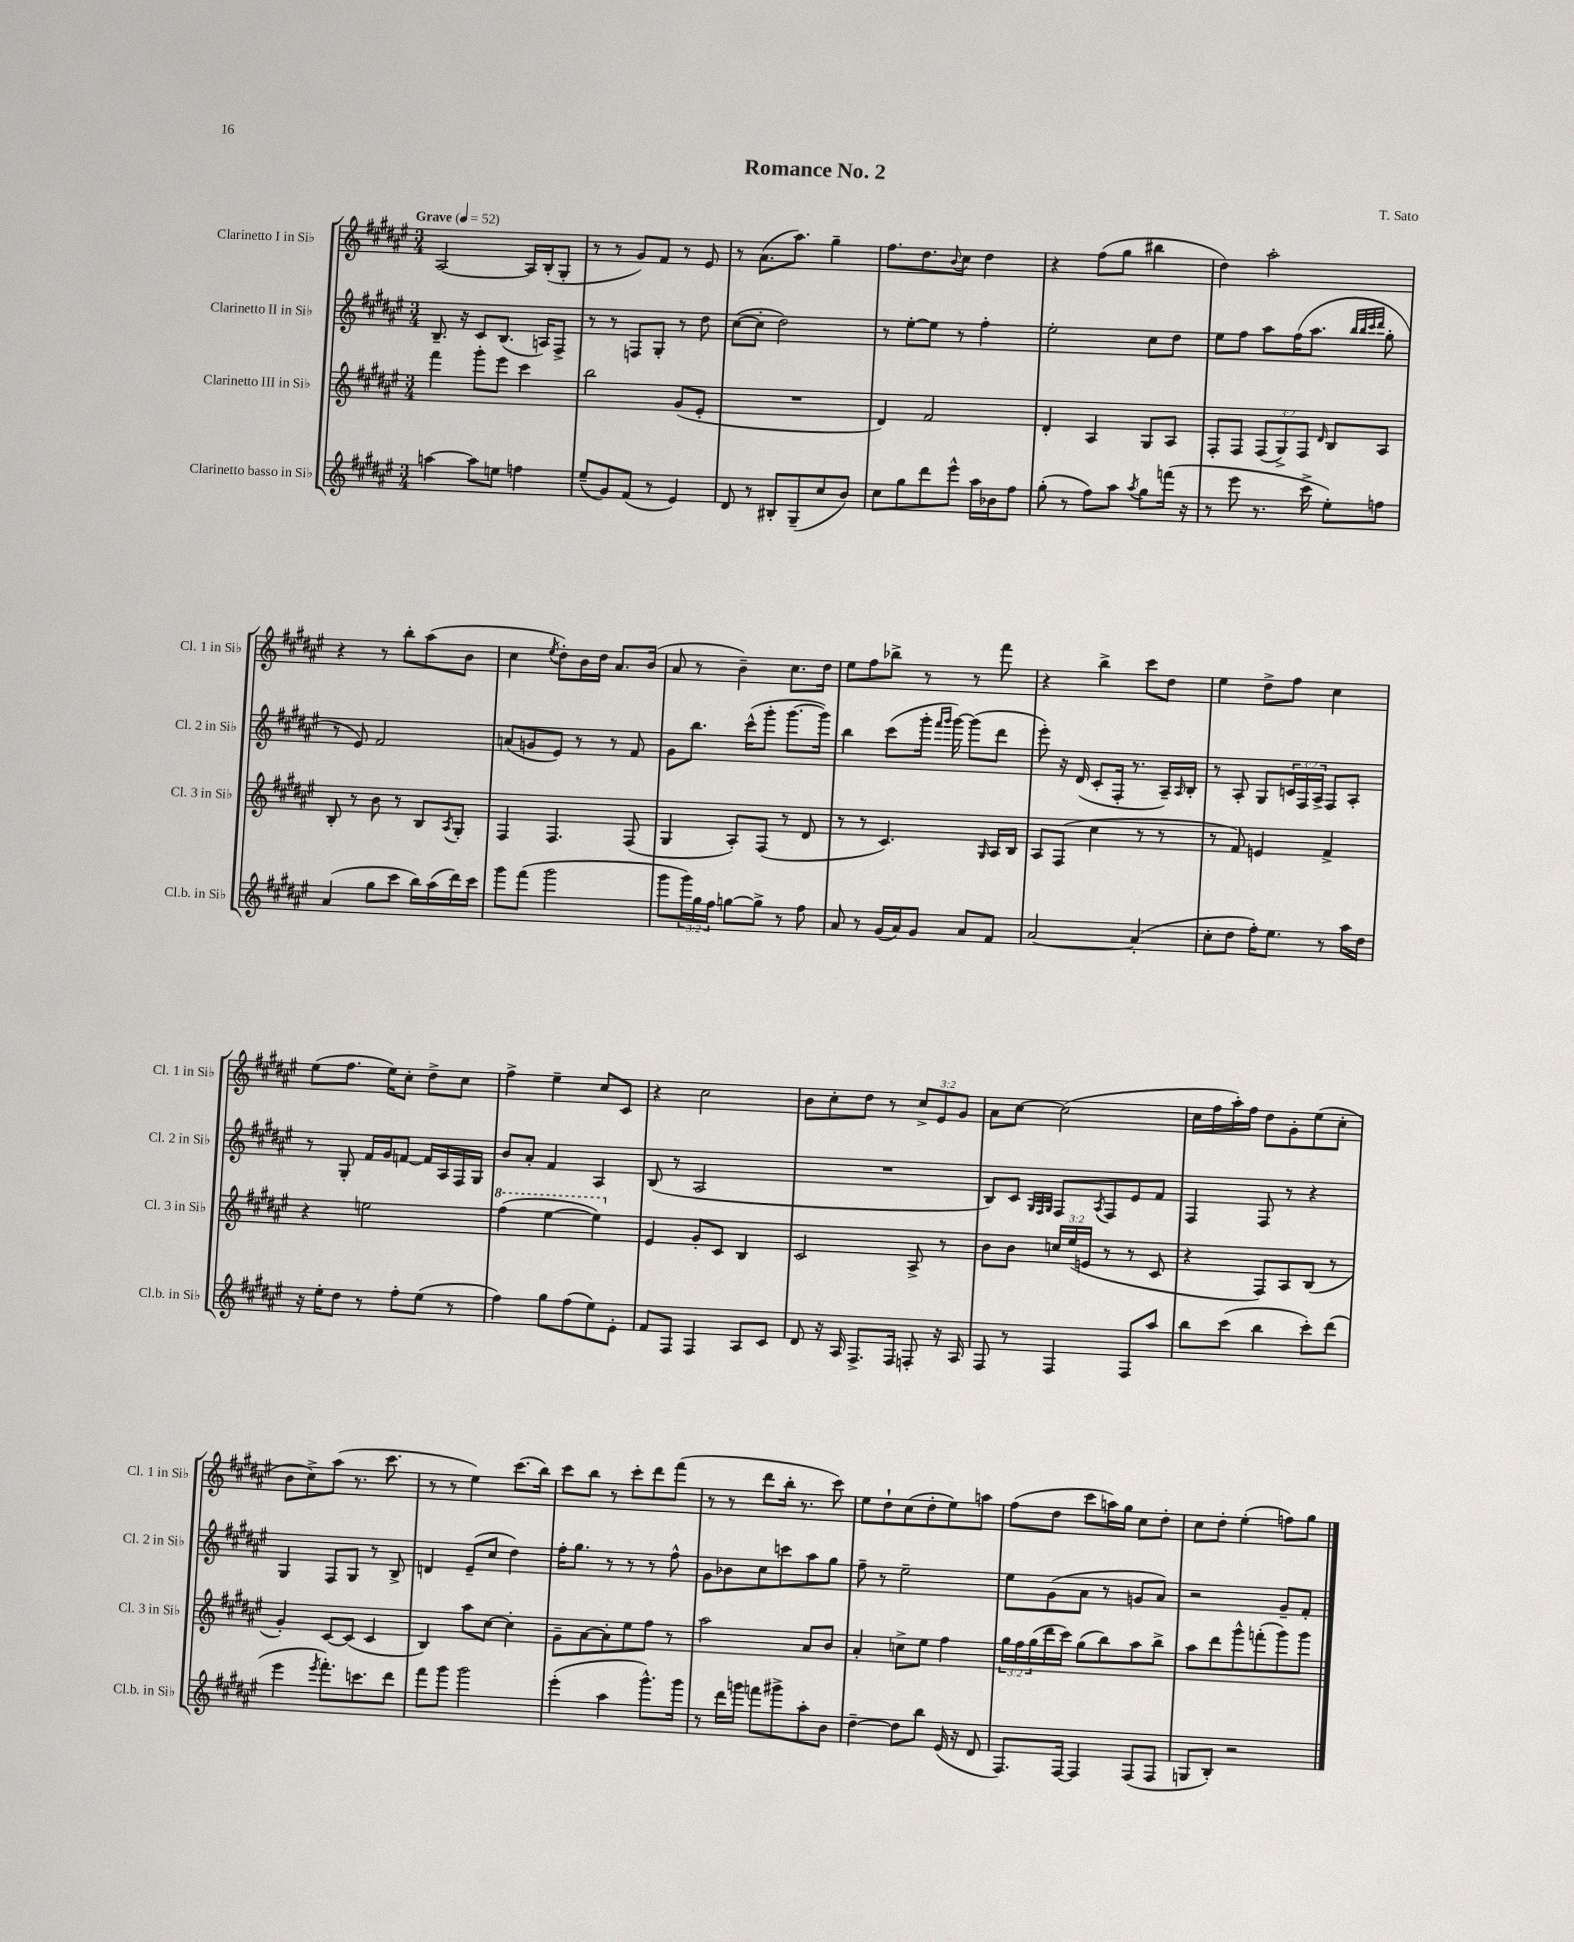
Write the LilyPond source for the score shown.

\header { title = "Romance No. 2" composer = "T. Sato" }
<<
\new StaffGroup <<
\new Staff = "s0" \with { instrumentName = "Clarinetto I in Sib" shortInstrumentName = "Cl. 1 in Sib" } {
    \clef treble \key fis \major \numericTimeSignature \time 3/4 \override Staff.TupletNumber.text = #tuplet-number::calc-fraction-text \tempo "Grave" 4 = 52
    ais2~ ais16 b16-.( gis8-. |
    r8 r8 gis'8) fis'8 r8 eis'8 |
    r8 ais'8.( ais''8.) gis''4-- |
    fis''8. dis''8. \appoggiatura { b'8 } cis''8 dis''4 |
    r4 fis''8( gis''8 bis''4 |
    dis''4) ais''2-. |
    r4 r8 b''8-. ais''8( b'8 |
    cis''4 \acciaccatura { eis''8 } dis''8-.) b'16 dis''16 ais'8. b'16( |
    ais'8 r8 b'4--) cis''8. dis''16 |
    eis''8 fis''8 bes''8-> r8 r8 fis'''8 |
    r4 b''4-> cis'''8 dis''8 |
    eis''4 dis''8-> fis''8 cis''4 |
    eis''8( fis''8. eis''16) cis''8-. dis''8-> cis''8 |
    fis''4-> eis''4-- cis''8 cis'8 |
    r4 cis''2 |
    b'8 cis''8-. dis''8 r8 \tuplet 3/2 { cis''8-> eis'8 gis'8 } |
    ais'8 cis''8~ cis''2( |
    cis''16 fis''16 ais''16-.) fis''16 dis''8 gis'8-. eis''8( cis''8-. |
    b'8 cis''8->) ais''8( r8. cis'''8. |
    r8 r8 eis''4) cis'''8.( b''16) |
    cis'''8 b''8 r8 cis'''8-. dis'''8 fis'''8( |
    r8 r8 dis'''8 b''16-. r8. cis'''8) |
    eis''8 dis''8-! cis''8( dis''8-. eis''8) a''8 |
    fis''8( dis''8 cis'''8 a''16) gis''16 cis''8 dis''8-. |
    cis''8 dis''8-. eis''4-.( f''8) gis''8 \bar "|." |
}
\new Staff = "s1" \with { instrumentName = "Clarinetto II in Sib" shortInstrumentName = "Cl. 2 in Sib" } {
    \clef treble \key fis \major \numericTimeSignature \time 3/4 \override Staff.TupletNumber.text = #tuplet-number::calc-fraction-text
    b8.-- r16 cis'8 b8.( a16) fis8-> |
    r8 r8 f8 gis8-. r8 dis''8 |
    cis''8~( cis''8-. dis''2) |
    r8 eis''8~-. eis''8 r8 fis''4-. |
    eis''2-. cis''8 dis''8 |
    eis''8 fis''8 ais''8 fis''16( ais''8. \grace { b''32 b''32 cis'''32 dis'''32 } gis''8-. |
    r8 eis'8) fis'2 |
    a'8( g'8 eis'8) r8 r8 fis'8 |
    gis'8 b''8. cis'''16-^( gis'''8-. gis'''8.~ gis'''16) |
    b''4 cis'''8( gis'''16-. \grace { fis'''16 gis'''16 } gis'''16~) gis'''8( dis'''8 |
    eis'''8-.) r16 dis'16( cis'8-. fis16-. r8. ais16--) \grace { ais16 } b16-. |
    r8 ais8-. gis8 \tuplet 3/2 { c'16 fis16 ais16-> } fis8 ais8-. |
    r8 gis8-. fis'16 gis'16 f'8~ f'16 ais16 fis16 gis16 |
    b'8 ais'8-. fis'4 ais4 |
    b8( r8 ais2 |
    R2. |
    b8) cis'8 \grace { gis32 fis32 gis32 } fis8 \acciaccatura { ais8 } fis8 eis'8 fis'8 |
    fis4 fis8 r8 r4 |
    gis4 fis8 gis8 r8 b8-> |
    d'4 eis'8--( cis''8 dis''4) |
    fis''16-. gis''8. r8 r8 r8 fis''8-^ |
    gis'8 bes'8 cis''8 c'''8 ais''8 gis''8 |
    fis''8-- r8 eis''2-- |
    eis''8 gis'8( ais'8 r8 g'8 ais'8) |
    r2 gis'8-- fis'8-. \bar "|." |
}
\new Staff = "s2" \with { instrumentName = "Clarinetto III in Sib" shortInstrumentName = "Cl. 3 in Sib" } {
    \clef treble \key fis \major \numericTimeSignature \time 3/4 \override Staff.TupletNumber.text = #tuplet-number::calc-fraction-text
    fis'''4 gis'''8-. eis'''8 cis'''4 |
    b''2 gis'8( eis'8-. |
    R2. |
    dis'4) fis'2 |
    dis'4-. ais4 gis8 ais8 |
    fis8-. fis8 \tuplet 3/2 { fis8( gis8->) fis8 } \grace { dis'16 } b8 ais8 |
    b8-. r8 b'8 r8 b8 \acciaccatura { ais8 } gis8-. |
    fis4 fis4. fis8( |
    gis4 ais8-.) fis8( r8 dis'8 |
    r8 r8 cis'4.) \grace { gis16 } ais16 b16 |
    ais8 fis8( cis''4 r8 r8 |
    r8 fis'8) e'4 fis'4-> |
    r4 e''2 |
    \ottava #1 fis'''4( eis'''4~ eis'''4) \ottava #0 |
    eis'4 gis'8-. cis'8 b4 |
    cis'2 ais8-> r8 |
    b'8 b'8 \tuplet 3/2 { c''16 eis''16( e'16 } r8 r8 cis'8 |
    r4 fis8) ais8 b8( r8 |
    gis'4-.) cis'8~ cis'8( cis'4 |
    b4) ais''8 cis''8~ cis''4-. |
    gis'8-- ais'8~ ais'8-. eis''8 fis''8 r8 |
    ais''2 ais'8 b'8 |
    ais'4-. c''8-> eis''8 fis''4 |
    \tuplet 3/2 { gis''16 fis''16 gis''16( } dis'''16 cis'''16) gis''8( b''8) ais''8 b''8-> |
    ais''8 dis'''8 gis'''8-^ f'''8-.( gis'''8) gis'''8 \bar "|." |
}
\new Staff = "s3" \with { instrumentName = "Clarinetto basso in Sib" shortInstrumentName = "Cl.b. in Sib" } {
    \clef treble \key fis \major \numericTimeSignature \time 3/4 \override Staff.TupletNumber.text = #tuplet-number::calc-fraction-text
    a''4~ a''8 e''8 f''4 |
    eis''8--( gis'8) fis'8( r8 eis'4) |
    dis'8 r8 bis8-. gis8--( cis''8 b'8) |
    cis''8 gis''8 dis'''8 eis'''8-^ ais''16 bes'16 fis''8 |
    gis''8-.( r8 fis''8) ais''8 \acciaccatura { ais''8 } gis''8 f'''16( r16 |
    r8 eis'''8 r8. cis'''16-> eis''8-.) f''8 |
    ais'4( gis''8 cis'''8 b''16) ais''16( dis'''16) cis'''16 |
    gis'''8 fis'''8( gis'''2 |
    gis'''8 \tuplet 3/2 { gis'''16) gis''16 fis''16 } g''8~ g''8-> r8 fis''8 |
    ais'8 r8 gis'16( ais'16) gis'8 ais'8 fis'8 |
    ais'2~ ais'4-.( |
    cis''8-. dis''8 fis''16-.) eis''8. r8 ais''16 dis''16 |
    r16 eis''16-. dis''8 r8 fis''8-. eis''8( r8 |
    fis''4) gis''8 fis''8( eis''8) eis'8-. |
    fis'8 fis8 fis4 ais8 cis'8 |
    dis'8 r16 ais16 fis8.-> fis16 f8-. r16 ais16 |
    fis8 r8 fis4 fis8 ais''8 |
    b''8 cis'''8( b''4 cis'''8-.) dis'''8( |
    eis'''4 \acciaccatura { eis'''8 } fis'''8.-.) c'''8. dis'''8 |
    fis'''8 gis'''8 gis'''2 |
    eis'''4-.( ais''4 gis'''8.-^) gis'''16 |
    r8 dis'''16 g'''16 f'''8 gis'''8-> ais''8-. b'8 |
    dis''4~-- dis''8 b''8 eis'16( r16 dis'8 |
    fis8.) fis16~ fis4 fis8( fis8 |
    g8 b8-.) r2 \bar "|." |
}
>>
>>
\layout { \context { \Score \remove "Bar_number_engraver" } }
